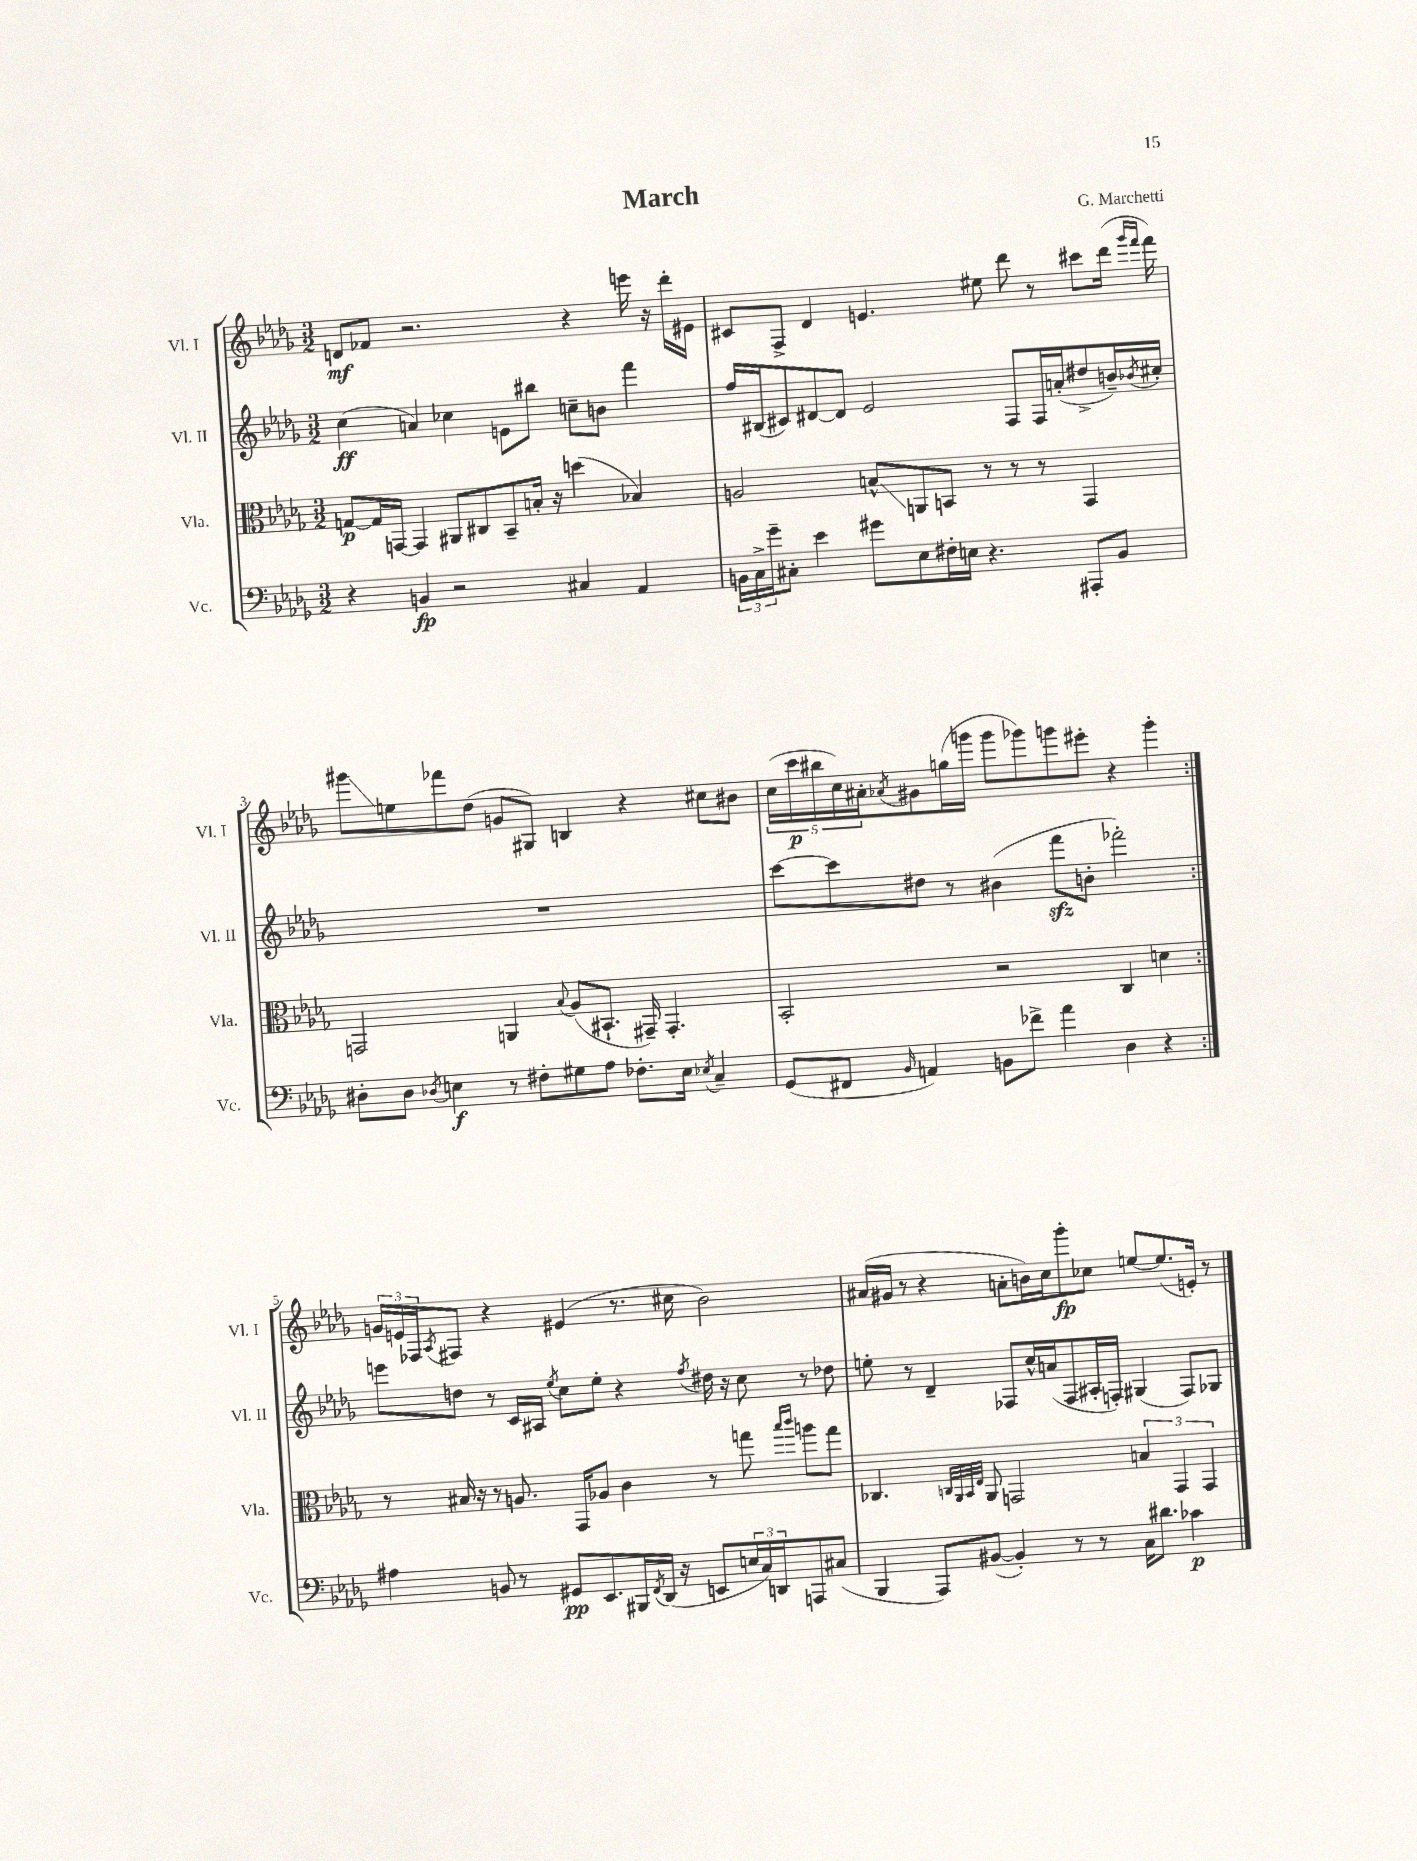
\header { title = "March" composer = "G. Marchetti" }
<<
\new StaffGroup <<
\new Staff = "s0" \with { instrumentName = "Vl. I" shortInstrumentName = "Vl. I" } {
    \clef treble \key des \major \numericTimeSignature \time 3/2
    \repeat volta 2 { d'8\mf fes'8 r2. r4 e'''16 r16 des'''16-. eis'16 |
    cis'8 f8-> des'4 e'4. eis''8 des'''8 r8 cis'''8 des'''16( \grace { ges'''16 f'''16 } f'''16) |
    gis'''8\glissando e''8 fes'''8 des''8( g'8 gis8) b4 r4 cis''8 bis'8 |
    \tuplet 5/4 { c''16( c'''16\p bis''16 c''16) ais'16-. } \acciaccatura { aes'8 } gis'8 g''16( g'''16 g'''8 ges'''8) g'''8 eis'''8-. r4 g'''4-. | }
    \tuplet 3/2 { g'16 e'16 fes16 } \acciaccatura { aes8 } fis8 r4 eis'4( r8. cis''16 bes'2) |
    ais'16( gis'16 r8 r4 a'8-. b'16) c''16 ges'''8-.\fp ces''8 e''8~ e''8.( e'16-.) r8 \bar "|." |
}
\new Staff = "s1" \with { instrumentName = "Vl. II" shortInstrumentName = "Vl. II" } {
    \clef treble \key des \major \numericTimeSignature \time 3/2
    \repeat volta 2 { c''4\ff( a'4) ces''4 e'8 bis''8 c''8-- b'8 f'''4 |
    f''16 bis16( cis'8) dis'8~ dis'8 ees'2 f8 f16 a'16-.( dis''8-> b'16--) \acciaccatura { bes'8 } cis''16-. |
    R1. |
    c'''8~ c'''8 dis''8 r8 bis'4( f'''8\sfz b'8-. fes'''2-.) | }
    e'''8 d''8 r8 c'16 ais16 \acciaccatura { ees''8 } c''8 ees''8-. r4 \acciaccatura { f''8 } dis''16 r16 c''8 r8 des''8 |
    e''8-. r8 des'4-- fes8 c''16-^ a'16( fes8 ais16-. f16-.) gis4( f8) ges8 \bar "|." |
}
\new Staff = "s2" \with { instrumentName = "Vla." shortInstrumentName = "Vla." } {
    \clef alto \key des \major \numericTimeSignature \time 3/2
    \repeat volta 2 { g8~\p g16 g,16~ g,4 ais,8 cis8 bes,8-- b16-. r16 d''4( bes4) |
    a2 b8-^\glissando a,8 b,8 r8 r8 r8 ges,4 |
    g,2 a,4 \appoggiatura { bes8 } aes8( bis,8.-! gis,16--) gis,4.-. |
    bes,2-. r2 c4 d'4 | }
    r8 bis16 r16 r8 a8. ges,16 aes8 c'4 r8 g''8 \grace { bes''16 c'''16 } a''8 g''8 |
    ces4. \grace { c32 aes,32 bes,32 ees32 } aes,8 g,2 \tuplet 3/2 { b4 g,4 g,4 } \bar "|." |
}
\new Staff = "s3" \with { instrumentName = "Vc." shortInstrumentName = "Vc." } {
    \clef bass \key des \major \numericTimeSignature \time 3/2
    \repeat volta 2 { r4 b,4\fp r2 cis4 aes,4 |
    \tuplet 3/2 { b,16 c16-> ges'16-- } cis8-. ees'4 gis'8 ees8 fis16-. e16 r4. ais,,8-. b,8 |
    dis8-. dis8 \acciaccatura { des8 } e4\f r8 fis8-. gis8 aes8 fes8.-. e16 \acciaccatura { ees8 } c4-- |
    ges,8( fis,8 \grace { bes,16 } a,4) b,8 fes'8-> aes'4 des4 r4 | }
    ais4 b,8 r8 gis,8\pp ees,8. bis,,16 \acciaccatura { f,8 } des,16( r16 e,8 \tuplet 3/2 { e16 c16) d,16 } a,,8 cis8( |
    bes,,4 aes,,8) bis,8~( bis,4-.) r8 r8 c16 dis'8. ces'4\p \bar "|." |
}
>>
>>
